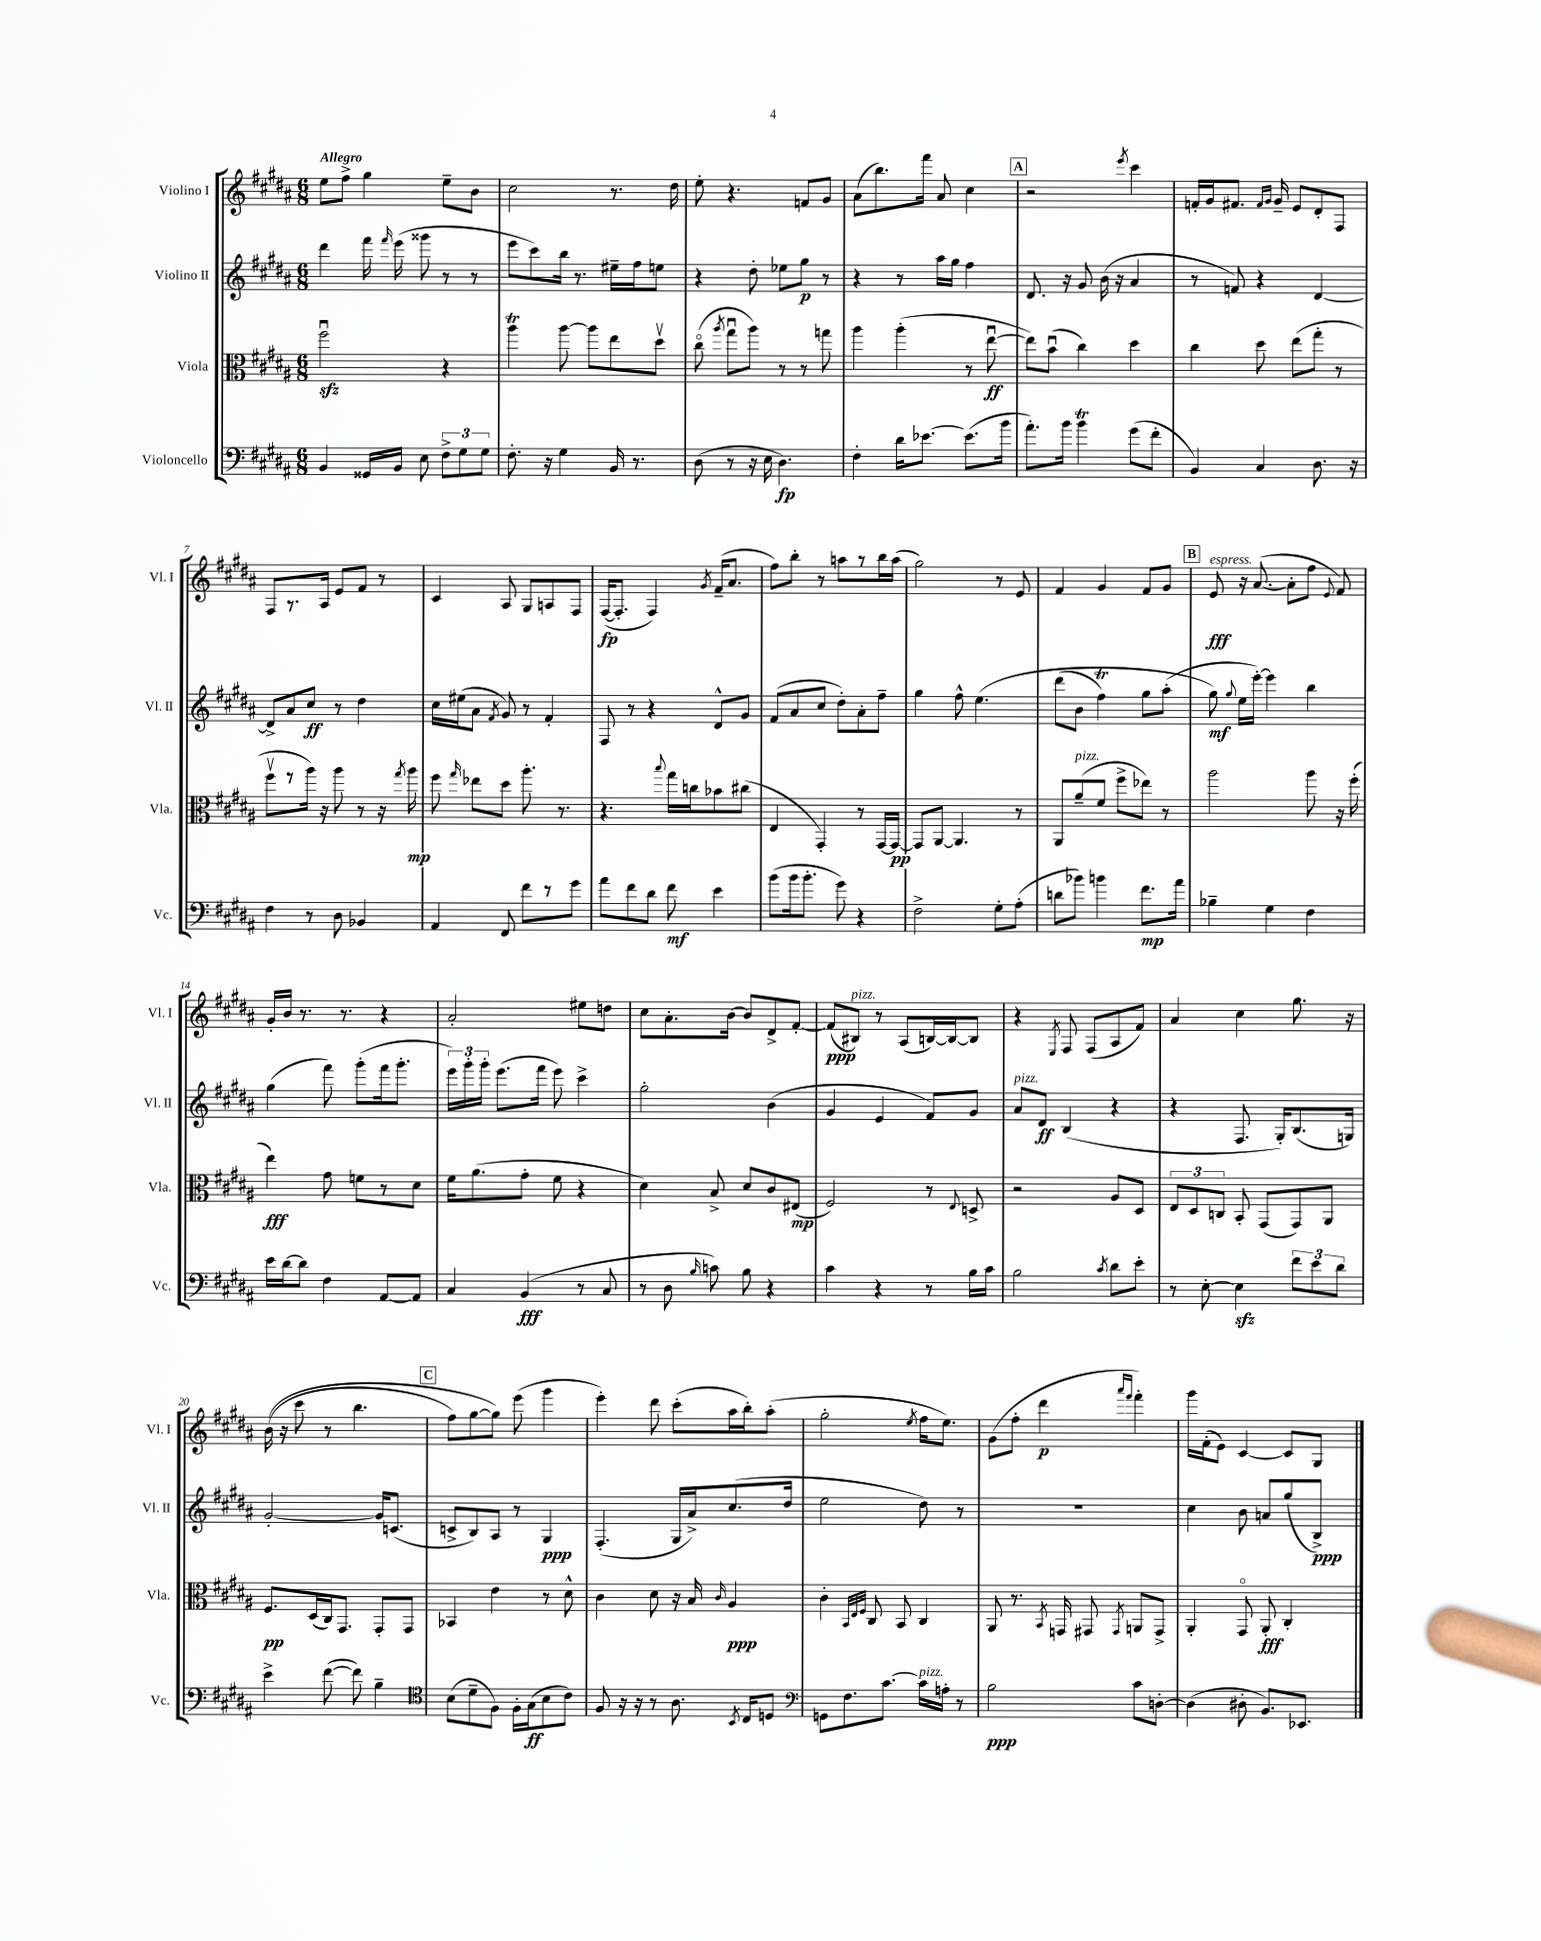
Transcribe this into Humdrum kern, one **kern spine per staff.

**kern	**kern	**kern	**kern
*staff4	*staff3	*staff2	*staff1
*clefF4	*clefC3	*clefG2	*clefG2
*k[f#c#g#d#a#]	*k[f#c#g#d#a#]	*k[f#c#g#d#a#]	*k[f#c#g#d#a#]
*M6/8	*M6/8	*M6/8	*M6/8
4BB/	2ff#u\	4ddd#\	8ee\L
.	.	.	8ff#^\J
16GG##/LL	.	16fff#\	4gg#\
.	.	16qqfff#/	.
16BB/JJ	.	(16eee\	.
8E\	.	8ggg##\	.
12F#^\L	4r	8r	8ee~\L
12G#\	.	.	.
.	.	8r	8b\J
12G#\J	.	.	.
=	=	=	=
8.F#'\	4aa#\	8eee\L	2cc#\
.	.	8ccc#\)	.
16r	.	.	.
4G#\	[8aa#\	16bb\Jk	.
.	.	8.r	.
.	8aa#\]L	.	.
16BB/	8ee\	16ee#~\LL	8.r
8.r	.	16ff#\J	.
.	8dd#v\J	8ee\J	.
.	.	.	16dd#\
=	=	=	=
(8D#\	(8cc#o\	4r	8ee'\
.	8qaa#/	.	.
8r	8gg#u\L	.	4.r
16r	8aa#\J)	8dd#'\	.
16E\	.	.	.
4.D#\)	8r	8ee-\L	.
.	8r	8gg#\J	8f/L
.	8gg\	8r	8g#/J
=	=	=	=
4F#'\	4aa#\	4r	(8a#\L
.	.	.	8.bb\)
16d#\LK	(4aa#'\	8r	.
[8.e-\J	.	.	16fff#\Jk
.	.	16aa#\LL	8a#/
.	.	16gg#\JJ	.
(8.e-\]L	8r	4ff#\	4cc#\
.	[8eeu\	.	.
16b\Jk	.	.	.
=	=	=	=
8.a#'\L)	8ee\]L)	8.d#/	2r
.	(8bu\J	.	.
16b\Jk	.	16r	.
4b\	4cc#\)	8g#/	.
.	.	(16b\	.
.	.	16r	.
.	.	.	8qeee/
(8g#\L	4dd#\	4a#/	4ccc#\
8f#'\J	.	.	.
=	=	=	=
4BB/)	4cc#\	8r	16f'/LL
.	.	.	16g#/J
.	.	8f/)	8.f#/J
4C#/	8dd#\	4r	.
.	.	.	16qqf#/LL
.	.	.	16qqg#/JJ
.	.	.	16g#~/
.	(8ee\L	.	8e/L
8.D#\	8gg#'\J	[4d#/	8d#'/
.	8r	.	8F#/J
16r	.	.	.
=	=	=	=
4F#\	8ff#v\L	8d#^/]L	8F#/L
.	8r	8a#/	8.r
8r	16aa#\Jk)	8cc#/J	.
.	16r	.	16A#/Jk
8D#\	8aa#\	8r	8e/L
4BB-/	8r	4dd#\	8f#/J
.	16r	.	8r
.	8qgg#/	.	.
.	16aa#\	.	.
=	=	=	=
4AA#/	8ff#\	16cc#\LL	4c#/
.	.	(16ee#\J	.
.	16qqgg#/	.	.
.	8ee-\L	8a#\J	.
.	.	8qf#/	.
8FF#/	8dd#\J	8g#/)	8A#/
8f#\L	8.aa#'\	8r	8G#/L
8r	.	4f#'/	8A/
.	8.r	.	.
8g#\J	.	.	8F#/J
=	=	=	=
8a#\L	4.r	8F#/	([16F#/LK
.	.	.	8.F#'/]J
8f#\	.	8r	.
8d#\J	.	4r	4F#/)
.	8qqbb/	.	.
8f#\	16gg#\LL	.	.
.	16cc\J	.	.
.	.	.	8qg#/
4e\	8b-\	8d#^^/L	(16f#~/LK
.	.	.	8.a#/J
.	(8cc#\J	8g#/J	.
=	=	=	=
(8b\L	4E/	(8f#/L	8ff#\L)
16b\k	.	8a#/	8bb'\J
8.b'\J	.	.	.
.	4GG#'/)	8cc#/J	8r
8g#\)	.	8dd#'\L)	8aa\L
4r	8r	8a#'\	8r
.	[16GG#/LL	8ff#~\J	16bb\L
.	16GG#/_JJ	.	(16aa\JJ
=	=	=	=
2F#^\	8GG#/]L	4gg#\	2gg#\)
.	[8AA#/J	.	.
.	4.AA#/]	8ff#^^\	.
.	.	&(4.ee\	.
8G#'\L	.	.	8r
(8A#'\J	8r	.	8e/
=	=	=	=
8d\L	8AA#/L	(8ddd#\L	4f#/
8b-\J)	(8a#~/	8b\J	.
4b\	8f#/J	4ff#\)	4g#/
.	8ff#^\L	.	.
8.f#\L	8ee-\J)	8gg#\L	8f#/L
.	8r	(8aa#'\J	8g#/J
16a#\Jk	.	.	.
=	=	=	=
4B-~\	2aa#\	8gg#\&)	8e/
.	.	8qqgg#/	.
.	.	16ee\LL	16r
.	.	[16eee'\JJ)	([8.a#/
4G#\	.	4eee\]	.
.	.	.	8a#'\]L
4F#\	8aa#\	4bb\	8ff#\J
.	.	.	8qqe/
.	16r	.	8f#/)
.	(16ff#'\	.	.
=	=	=	=
16e\LL	4ee\)	(4gg#\	16g#'/LL
[16d#\J	.	.	16b/JJ
8d#\]J	.	.	8.r
4F#\	8g#\	8fff#\)	.
.	.	.	8.r
.	8f\L	(8ggg#'\L	.
[8AA#/L	8r	16fff#\k	4r
.	.	8.ggg#'\J	.
8AA#/]J	8d#\J	.	.
=	=	=	=
4C#/	16f#\LK	24eee\LL)	2a#'/
.	.	24ggg#'\	.
.	(8.a#\	.	.
.	.	24ggg#'\JJ	.
.	.	(8.eee\L	.
(4BB/	8g#'\J	.	.
.	.	16fff#\Jk	.
.	8f#\	8eee\)	.
8r	4r	4ccc#^\	8ee#\L
8C#/	.	.	8dd\J
=	=	=	=
8r	4d#\)	2gg#'\	8cc#\L
8D#\	.	.	8.a#'\
16qqB/	.	.	.
8c\)	8B^/	.	.
.	.	.	[16b\Jk
8B\	8d#/L	.	8b/]L
4r	8c#/	(4b\	8d#^/
.	(8E#/J	.	[8f#'/J
=	=	=	=
4c#\	2F#/)	4g#/	(8f#/]L
.	.	.	8B#/J)
4r	.	4e/	8r
.	.	.	(8A#/L
8r	8r	8f#/L)	[16B/L)
.	.	.	16B/_J
.	8qqE/	.	.
16B\LL	8D^/	8g#/J	8B/]J
16c#\JJ	.	.	.
=	=	=	=
2B\	2r	8a#/L	4r
.	.	8d#/J	.
.	.	.	8qE/
.	.	(4B/	8F#/
.	.	.	(8F#/L
8qc#/	.	.	.
8d#\L	8A#/L	4r	8A#/
8e'\J	8D#/J	.	8f#/J)
=	=	=	=
8r	12E/L	4r	4a#/
.	12D#/	.	.
[8E'\	.	.	.
.	12C/J	.	.
4E\]	8BB'/	8.F#/	4cc#\
.	(8GG#/L	.	.
.	.	16G#'/LK)	.
12f#\L	8GG#/)	(8.B/	8.gg#\
12e\	.	.	.
.	8AA#/J	.	.
12d#\J	.	.	.
.	.	16G/Jk)	16r
=	=	=	=
4e^\	8.F#/L	[2g#'/	&((16b\
.	.	.	16r
.	.	.	8ccc#\
.	(16D#/L	.	.
([8f#\	16C#/J)	.	8r
.	8.GG#/J	.	.
8f#\])	.	.	4.bb\
4B~\	8GG#'/L	16g#/]LK	.
.	.	(8.c/J	.
.	8GG#/J	.	.
=	=	=	=
*clefC4	*	*	*
(8B\L	4BB-/	8c^/L	8ff#\L)
8d#~\	.	8B/)	[8gg#\
8F#\J)	4e\	8A#/J	8gg#\]J&)
16F#'\LL	.	8r	(8eee\
(16G#\J	.	.	.
8B\	8r	4G#/	4ggg#\
8c#\J)	8d#^^\	.	.
=	=	=	=
8F#/	4c#\	(4.F#'/	4eee'\)
16r	.	.	.
16r	.	.	.
8r	8d#\	.	8ddd#\
8.A#\	16r	16G#/LL	(8ccc#'\L
.	16B/	16a#^/J)	.
.	16qqc#/	.	.
.	4A#/	(8.cc#/	16aa#\L
8qBB/	.	.	.
16C#/LK	.	.	16bb'\J)
8D/J	.	.	(8aa#'\J
.	.	16dd#/Jk	.
=	=	=	=
*clefF4	*	*	*
8GG\L	4c#'\	2ee\	2gg#'\
8.F#\	.	.	.
.	32qqBB/LLL	.	.
.	32qqE/	.	.
.	32qqF#/JJJ	.	.
.	8C#/	.	.
[8.c#\J	.	.	.
.	8BB/	.	.
.	.	.	8qee/
16c#\]LL	4C#/	8dd#\)	16ff#\LK
16A'\JJ	.	.	8.ee\J)
8r	.	8r	.
=	=	=	=
2B\	8AA#/	2.r	(8g#\L
.	8.r	.	8ff#'\J
.	.	.	4ddd#\
.	8qBB/	.	.
.	16GG/	.	.
.	8GG#/	.	.
.	.	.	16qqaaa#/LL
.	8qGG#/	.	16qqfff#/JJ
8c#\L	8AA/L	.	4fff#'\)
[8D'\J	8GG#^/J	.	.
=	=	=	=
(4D\]	4AA#'/	4cc#\	16ggg#\LL
.	.	.	(16f#'\J
.	.	.	8e\J)
8D#'\	8GG#o/	8b\	[4c#/
8.BB/L)	8AA#'/	8a/L	.
.	4C#'/	(8gg#/	8c#/]L
8.EE-/J	.	.	.
.	.	8B^/J)	8G#/J
==	==	==	==
*-	*-	*-	*-
